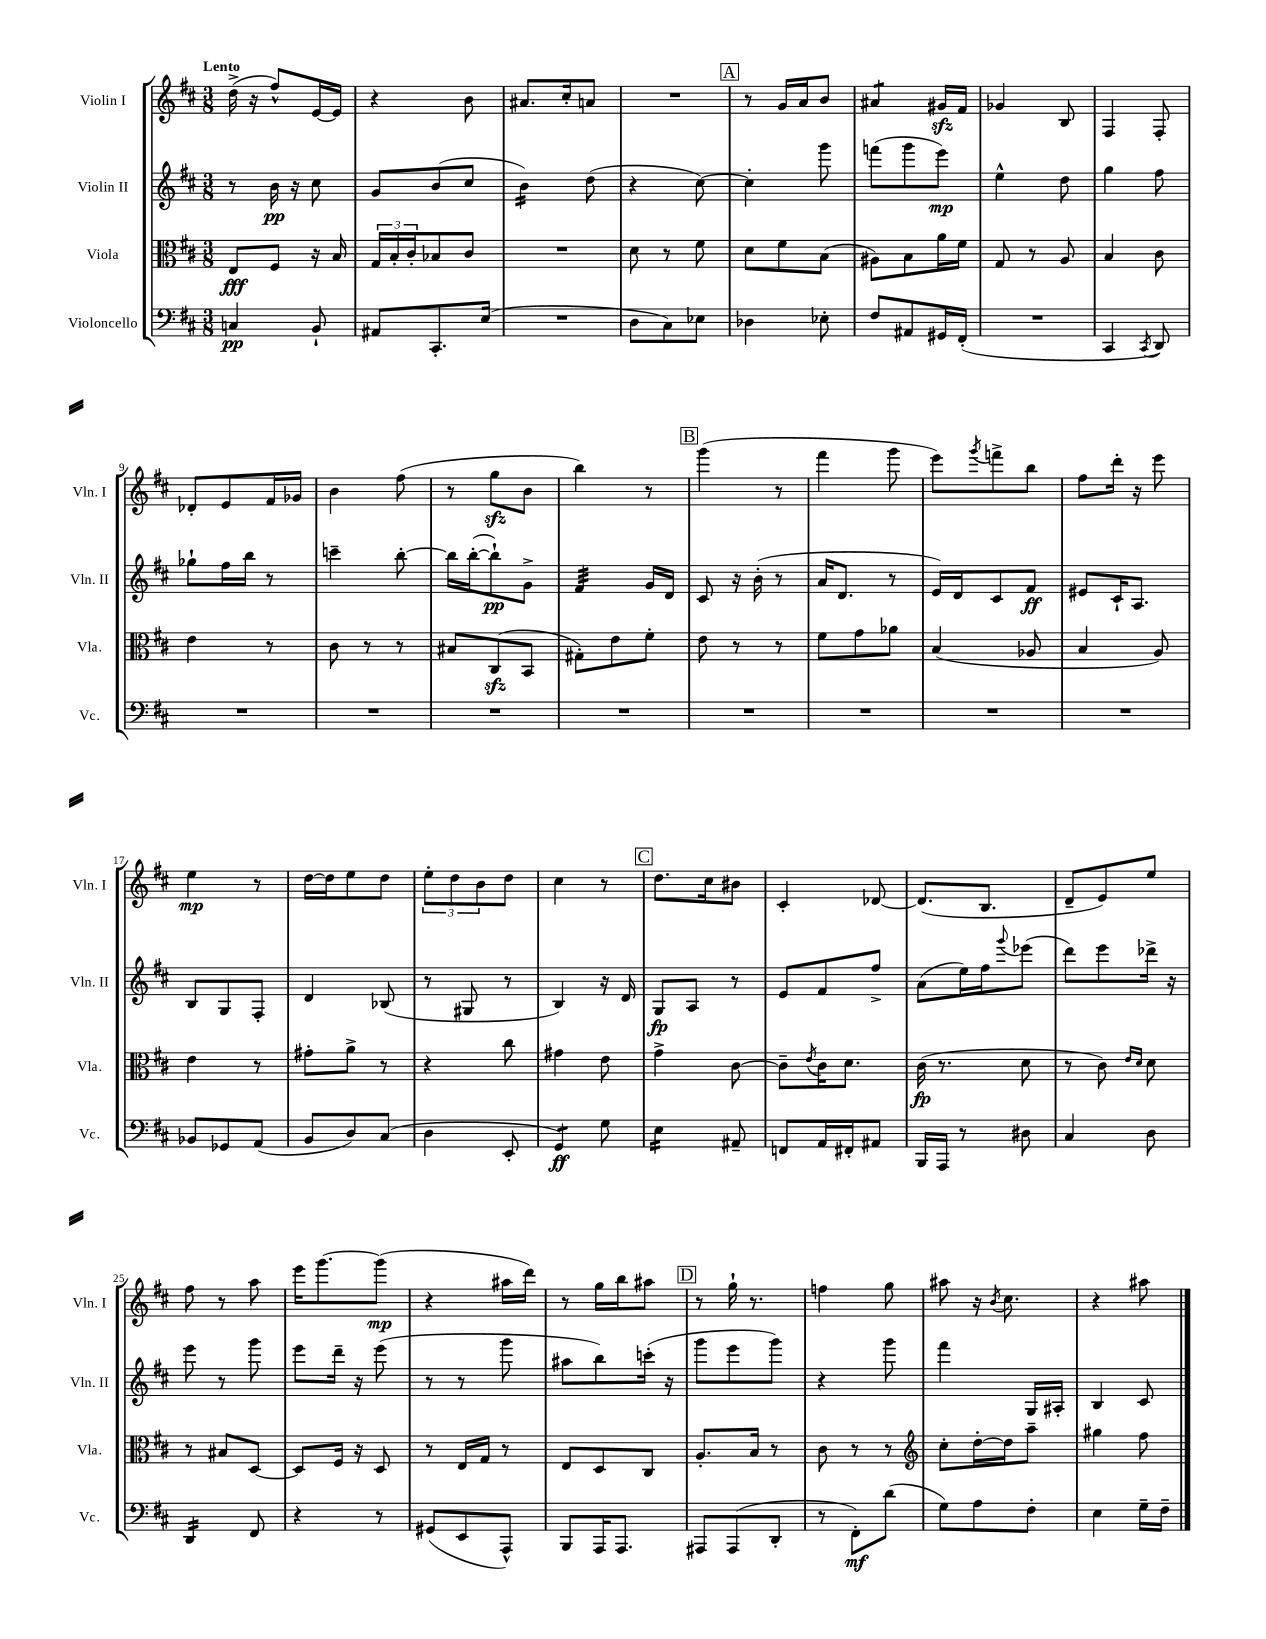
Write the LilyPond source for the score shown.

<<
\new StaffGroup <<
\new Staff = "s0" \with { instrumentName = "Violin I" shortInstrumentName = "Vln. I" } {
    \clef treble \key d \major \numericTimeSignature \time 3/8 \tempo "Lento"
    d''16->( r16 fis''8-^) e'16~ e'16 |
    r4 b'8 |
    ais'8. cis''16-. a'8 |
    R4. |
    \mark \markup { \box "A" } r8 g'16 a'16 b'8 |
    ais'4:8 gis'16\sfz fis'16 |
    ges'4 b8 |
    fis4 fis8-. |
    des'8-. e'8 fis'16 ges'16 |
    b'4 fis''8( |
    r8 g''8\sfz b'8 |
    b''4) r8 |
    \mark \markup { \box "B" } g'''4( r8 |
    fis'''4 g'''8 |
    e'''8) \acciaccatura { g'''8 } f'''8-> b''8 |
    fis''8 d'''16-. r16 e'''8 |
    e''4\mp r8 |
    d''16~ d''16 e''8 d''8 |
    \tuplet 3/2 { e''8-. d''8 b'8 } d''8 |
    cis''4 r8 |
    \mark \markup { \box "C" } d''8. cis''16 bis'8 |
    cis'4-. des'8~ |
    des'8.( b8. |
    d'8-- e'8) e''8 |
    fis''8 r8 a''8 |
    e'''16 g'''8.~ g'''8\mp( |
    r4 ais''16 d'''16) |
    r8 g''16 b''16 ais''8 |
    \mark \markup { \box "D" } r8 g''16-! r8. |
    f''4 g''8 |
    ais''8 r16 \acciaccatura { b'8 } cis''8. |
    r4 ais''8 \bar "|." |
}
\new Staff = "s1" \with { instrumentName = "Violin II" shortInstrumentName = "Vln. II" } {
    \clef treble \key d \major \numericTimeSignature \time 3/8
    r8 b'16\pp r16 cis''8 |
    g'8 b'8( cis''8 |
    b'4:16) d''8( |
    r4 cis''8~) |
    \mark \markup { \box "A" } cis''4-. g'''8 |
    f'''8( g'''8 e'''8\mp) |
    e''4-^ d''8 |
    g''4 fis''8 |
    ges''8-! fis''16 b''16 r8 |
    c'''4-- b''8~-. |
    b''16 b''16~-.( b''8-!\pp) g'8-> |
    fis'4:32 g'16 d'16 |
    \mark \markup { \box "B" } cis'8 r16 b'16-.( r8 |
    a'16 d'8. r8 |
    e'16) d'16 cis'8 fis'8\ff |
    eis'8 cis'16-! a8. |
    b8 g8 fis8-. |
    d'4 bes8( |
    r8 gis8 r8 |
    b4) r16 d'16 |
    \mark \markup { \box "C" } g8\fp a8 r8 |
    e'8 fis'8 fis''8-> |
    a'8( e''16) fis''16 \appoggiatura { g'''8 } ees'''8( |
    d'''8) e'''8 des'''16-> r16 |
    e'''8 r8 g'''8 |
    e'''8 d'''16-- r16 e'''8( |
    r8 r8 g'''8 |
    ais''8 b''8) c'''16-.( r16 |
    \mark \markup { \box "D" } g'''8 e'''8 g'''8) |
    r4 g'''8 |
    fis'''4 g16 ais16-. |
    b4 cis'8 \bar "|." |
}
\new Staff = "s2" \with { instrumentName = "Viola" shortInstrumentName = "Vla." } {
    \clef alto \key d \major \numericTimeSignature \time 3/8
    e8\fff fis8 r16 b16 |
    \tuplet 3/2 { g16 b16-. cis'16-. } bes8 cis'8 |
    R4. |
    d'8 r8 fis'8 |
    \mark \markup { \box "A" } d'8 fis'8 b8( |
    ais8) b8 a'16 fis'16 |
    g8 r8 a8 |
    b4 cis'8 |
    e'4 r8 |
    cis'8 r8 r8 |
    bis8 cis8\sfz( b,8 |
    gis8-.) e'8 fis'8-. |
    \mark \markup { \box "B" } e'8 r8 r8 |
    fis'8 g'8 aes'8 |
    b4( aes8 |
    b4 a8) |
    e'4 r8 |
    gis'8-. a'8-> r8 |
    r4 cis''8 |
    gis'4 e'8 |
    \mark \markup { \box "C" } g'4-> cis'8~ |
    cis'8-- \acciaccatura { e'8 } cis'16 d'8. |
    cis'16\fp( r8. d'8 |
    r8 cis'8) \grace { e'16 d'16 } d'8 |
    r8 bis8 d8~ |
    d8 fis16 r16 d8 |
    r8 e16 g16 r8 |
    e8 d8 cis8 |
    \mark \markup { \box "D" } a8.-. b16 r8 |
    cis'8 r8 r8 |
    \clef treble cis''8-. d''16~-. d''16 a''8-- |
    gis''4 fis''8 \bar "|." |
}
\new Staff = "s3" \with { instrumentName = "Violoncello" shortInstrumentName = "Vc." } {
    \clef bass \key d \major \numericTimeSignature \time 3/8
    c4\pp b,8-! |
    ais,8 cis,8.-. e16( |
    R4. |
    d8 cis8) ees8 |
    \mark \markup { \box "A" } des4 ees8-. |
    fis8 ais,8 gis,16 fis,16-.( |
    R4. |
    cis,4 \acciaccatura { cis,8 } d,8) |
    R4. |
    R4. |
    R4. |
    R4. |
    \mark \markup { \box "B" } R4. |
    R4. |
    R4. |
    R4. |
    bes,8 ges,8 a,8( |
    b,8 d8) cis8( |
    d4 e,8-. |
    g,4:8\ff) g8 |
    \mark \markup { \box "C" } e4:16 ais,8-- |
    f,8 a,16 fis,16-. ais,8 |
    b,,16 a,,16 r8 dis8 |
    cis4 d8 |
    d,4:16 fis,8 |
    r4 r8 |
    gis,8( e,8 a,,8-^) |
    b,,8 a,,16 a,,8. |
    \mark \markup { \box "D" } ais,,8 ais,,8( d,8-. |
    r8 fis,8-.\mf) d'8( |
    g8) a8 fis8-. |
    e4 g16-- fis16-- \bar "|." |
}
>>
>>
